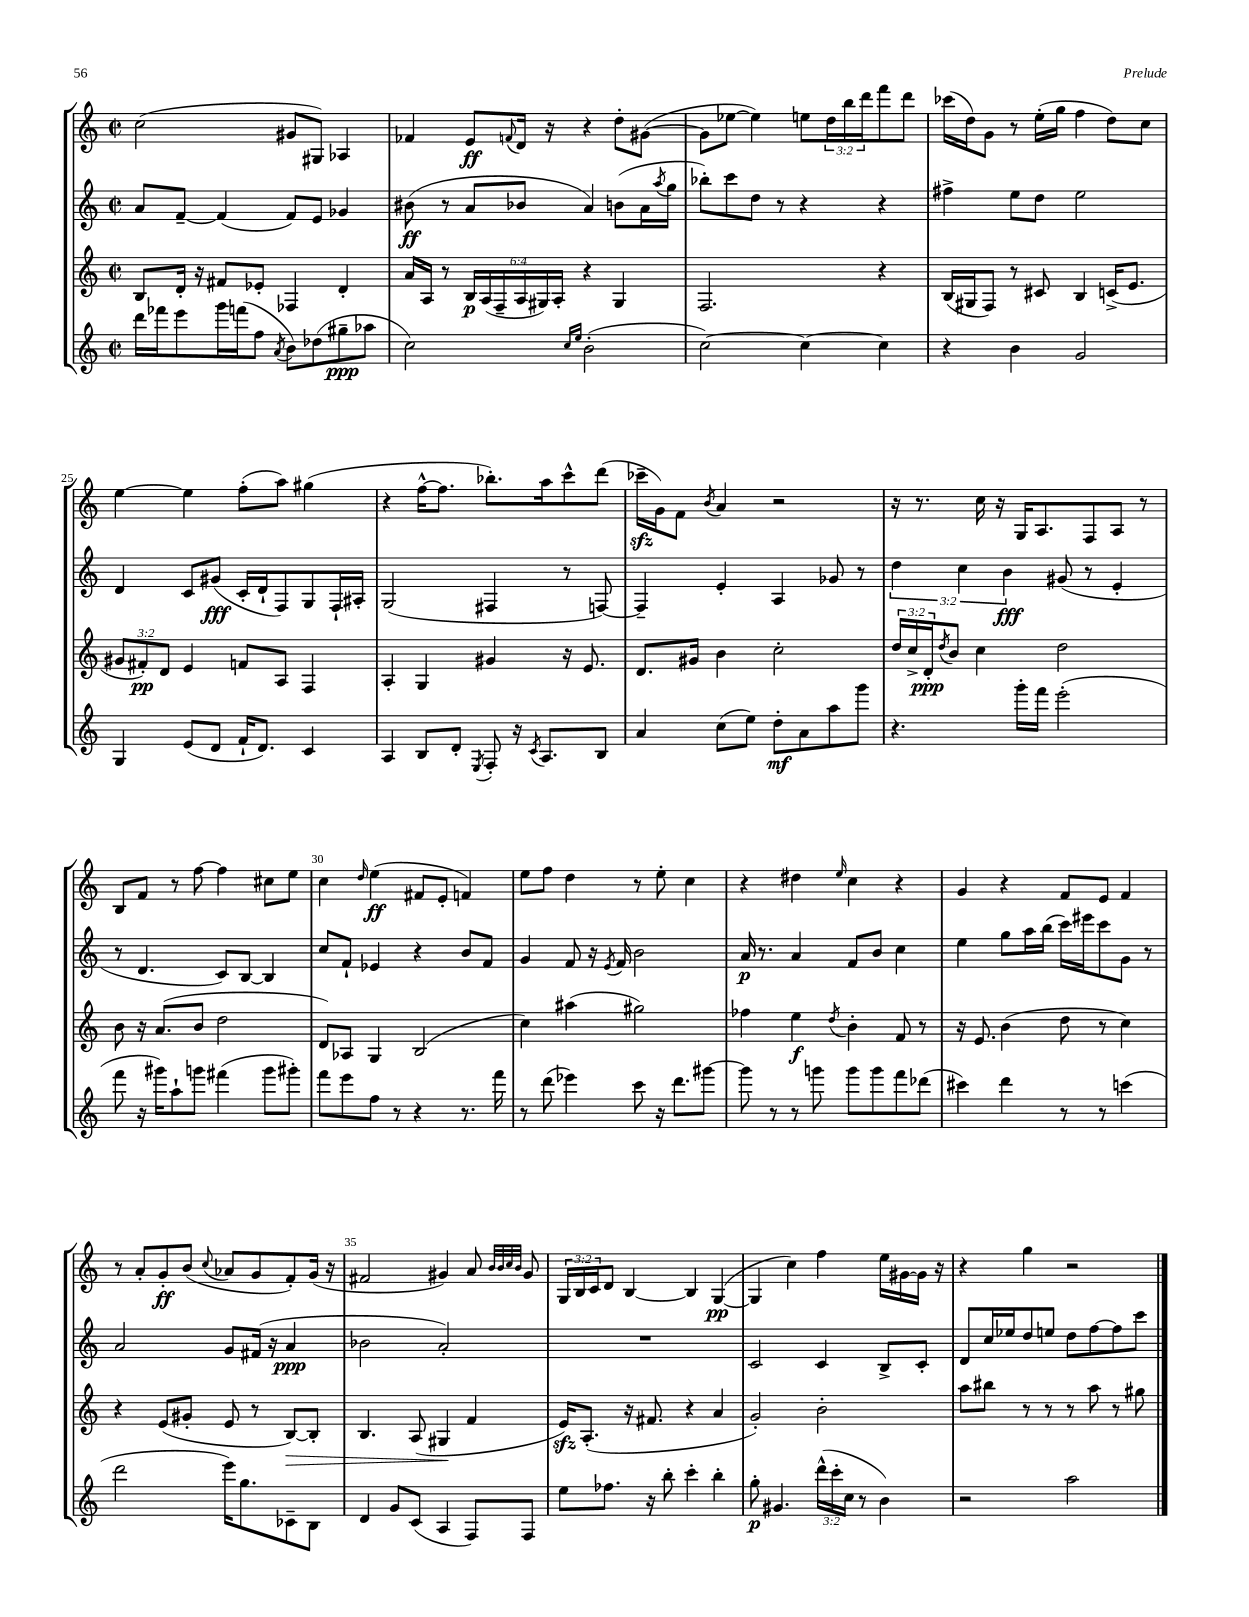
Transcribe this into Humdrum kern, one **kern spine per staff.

**kern	**kern	**kern	**kern
*staff4	*staff3	*staff2	*staff1
*clefG2	*clefG2	*clefG2	*clefG2
*k[]	*k[]	*k[]	*k[]
*M2/2	*M2/2	*M2/2	*M2/2
*met(c|)	*met(c|)	*met(c|)	*met(c|)
16ddd	8B	8a	(2cc
16fff-	.	.	.
8eee	16d'	[8f~	.
.	16r	.	.
16ggg	8f#	(4f]	.
(16fff	.	.	.
8ff	8e-'	.	.
8qa	.	.	.
8b)	4F-	8f)	8g#
(8dd-	.	8e	8G#)
8gg#~	4d'	4g-	4A-
8aa-	.	.	.
=	=	=	=
2cc)	16a	(8b#	4f-
.	16A	.	.
.	8r	8r	.
.	24B	8a	8e
.	(24A	.	.
.	24F~	.	.
.	.	.	8qqf
.	24A	8b-	16d
.	24G#)	.	.
.	.	.	16r
.	24A'	.	.
16qqcc	.	.	.
16qqee	.	.	.
(2b'	4r	4a)	4r
.	4G#	(8b	8dd'
.	.	16a	([8g#
.	.	8qaa	.
.	.	16gg	.
=	=	=	=
[2cc)	2.F	8bb-')	8g#]
.	.	8ccc	[8ee-
.	.	8dd	4ee-])
.	.	8r	.
4cc_	.	4r	8ee
.	.	.	24dd
.	.	.	24bb
.	.	.	24ddd
4cc]	4r	4r	8fff
.	.	.	8ddd
=	=	=	=
4r	(16B	4ff#^	(16ccc-
.	16G#	.	16dd)
.	8F)	.	8g
4b	8r	8ee	8r
.	8c#	8dd	(16ee'
.	.	.	16gg
2g	4B	2ee	4ff
.	(16c^	.	8dd)
.	8.e	.	.
.	.	.	8cc
=	=	=	=
4G	12g#	4d	[4ee
.	12f#')	.	.
.	12d	.	.
(8e	4e	8c	4ee]
8d	.	(8g#	.
16f`	8f	16c'	(8ff'
8.d)	.	16d`	.
.	8A	8F)	8aa)
4c	4F	8G	(4gg#
.	.	16F`	.
.	.	16A#'	.
=	=	=	=
4A	4A'	(2G	4r
8B	4G	.	[16ff^^
.	.	.	8.ff]
8d'	.	.	.
8qE	.	.	.
8F'	4g#	4F#	8.bb-')
16r	.	.	.
8qc	.	.	.
8.A	.	.	16aa
.	16r	8r	8ccc^^
.	8.e	.	.
8B	.	[8F)	(8ddd
=	=	=	=
4a	8.d	4F~]	16ccc-~
.	.	.	16g)
.	.	.	8f
.	16g#	.	.
.	.	.	8qb
(8cc	4b	4e'	4a
8ee)	.	.	.
8dd'	2cc'	4A	2r
8a	.	.	.
8aa	.	8g-	.
8ggg	.	8r	.
=	=	=	=
4.r	24dd	6dd	16r
.	24cc^	.	.
.	.	.	8.r
.	24d'	.	.
.	8qdd	.	.
.	8b	.	.
.	.	6cc	.
.	4cc	.	16cc
.	.	.	16r
.	.	6b	.
16ggg'	.	.	16G
16fff	.	.	8.A
(2eee'	2dd	(8g#	.
.	.	8r	8F
.	.	4e'	8A
.	.	.	8r
=	=	=	=
8fff	8b	8r	8B
16r	16r	4.d	8f
16ggg#)	(8.a	.	.
8aa`	.	.	8r
8ggg	8b	.	[8ff
(4fff#	2dd	8c)	4ff]
.	.	[8B	.
8ggg	.	4B]	8cc#
8ggg#')	.	.	8ee
=	=	=	=
8fff	8d)	8cc	4cc
8eee	8A-	8f`	.
.	.	.	16qqdd
8ff	4G	4e-	(4ee
8r	.	.	.
4r	(2B	4r	8f#
.	.	.	8e'
8.r	.	8b	4f)
.	.	8f	.
16fff	.	.	.
=	=	=	=
8r	4cc)	4g	8ee
(8ddd	.	.	8ff
4eee-)	(4aa#	8f	4dd
.	.	16r	.
.	.	8qe	.
.	.	16f	.
8ccc	2gg#)	2b	8r
16r	.	.	8ee'
8.ddd	.	.	.
.	.	.	4cc
[8ggg#	.	.	.
=	=	=	=
8ggg#]	4ff-	16a	4r
.	.	8.r	.
8r	.	.	.
8r	4ee	4a	4dd#
8ggg	.	.	.
.	8qdd	.	16qqee
8ggg	4b'	8f	4cc
8ggg	.	8b	.
8fff	8f	4cc	4r
(8ddd-	8r	.	.
=	=	=	=
4ccc#)	16r	4ee	4g
.	8.e	.	.
4ddd	(4b	8gg	4r
.	.	16aa	.
.	.	(16bb	.
8r	8dd	16ccc)	8f
.	.	16eee#	.
8r	8r	8ccc	8e
(4ccc	4cc)	8g	4f
.	.	8r	.
=	=	=	=
2ddd	4r	2a	8r
.	.	.	8a'
.	(8e	.	8g'
.	8g#'	.	(8b
.	.	.	8qqcc
16eee)	8e	8g	8a-
8.gg	.	.	.
.	8r	(16f#	8g
.	.	16r	.
8c-~	[8B)	4a	8f')
8B	8B']	.	(16g
.	.	.	16r
=	=	=	=
4d	4.B	2b-	2f#
8g	.	.	.
(8c	(8A	.	.
4A	4G#	2a')	4g#)
8F)	4f	.	8a
.	.	.	32qqb
.	.	.	32qqb
.	.	.	32qqcc
.	.	.	32qqb
8F	.	.	8g#
=	=	=	=
8ee	16e)	1r	24G
.	.	.	24B
.	(8.A'	.	.
.	.	.	24c
8.ff-	.	.	8d
.	16r	.	[4B
16r	8.f#	.	.
8bb'	.	.	.
4ccc'	4r	.	4B]
4bb'	4a	.	([4G
=	=	=	=
8gg'	2g')	2c	4G]
4.g#	.	.	.
.	.	.	4cc)
(24ddd^^	2b'	4c	4ff
24ccc'	.	.	.
24cc	.	.	.
8r	.	.	.
4b)	.	8B^	16ee
.	.	.	[16g#
.	.	8c'	16g#]
.	.	.	16r
=	=	=	=
2r	8aa	8d	4r
.	8bb#	16cc	.
.	.	16ee-	.
.	8r	8dd	4gg
.	8r	8ee	.
2aa	8r	8dd	2r
.	8aa	[8ff	.
.	8r	8ff]	.
.	8gg#	8ccc	.
==	==	==	==
*-	*-	*-	*-
